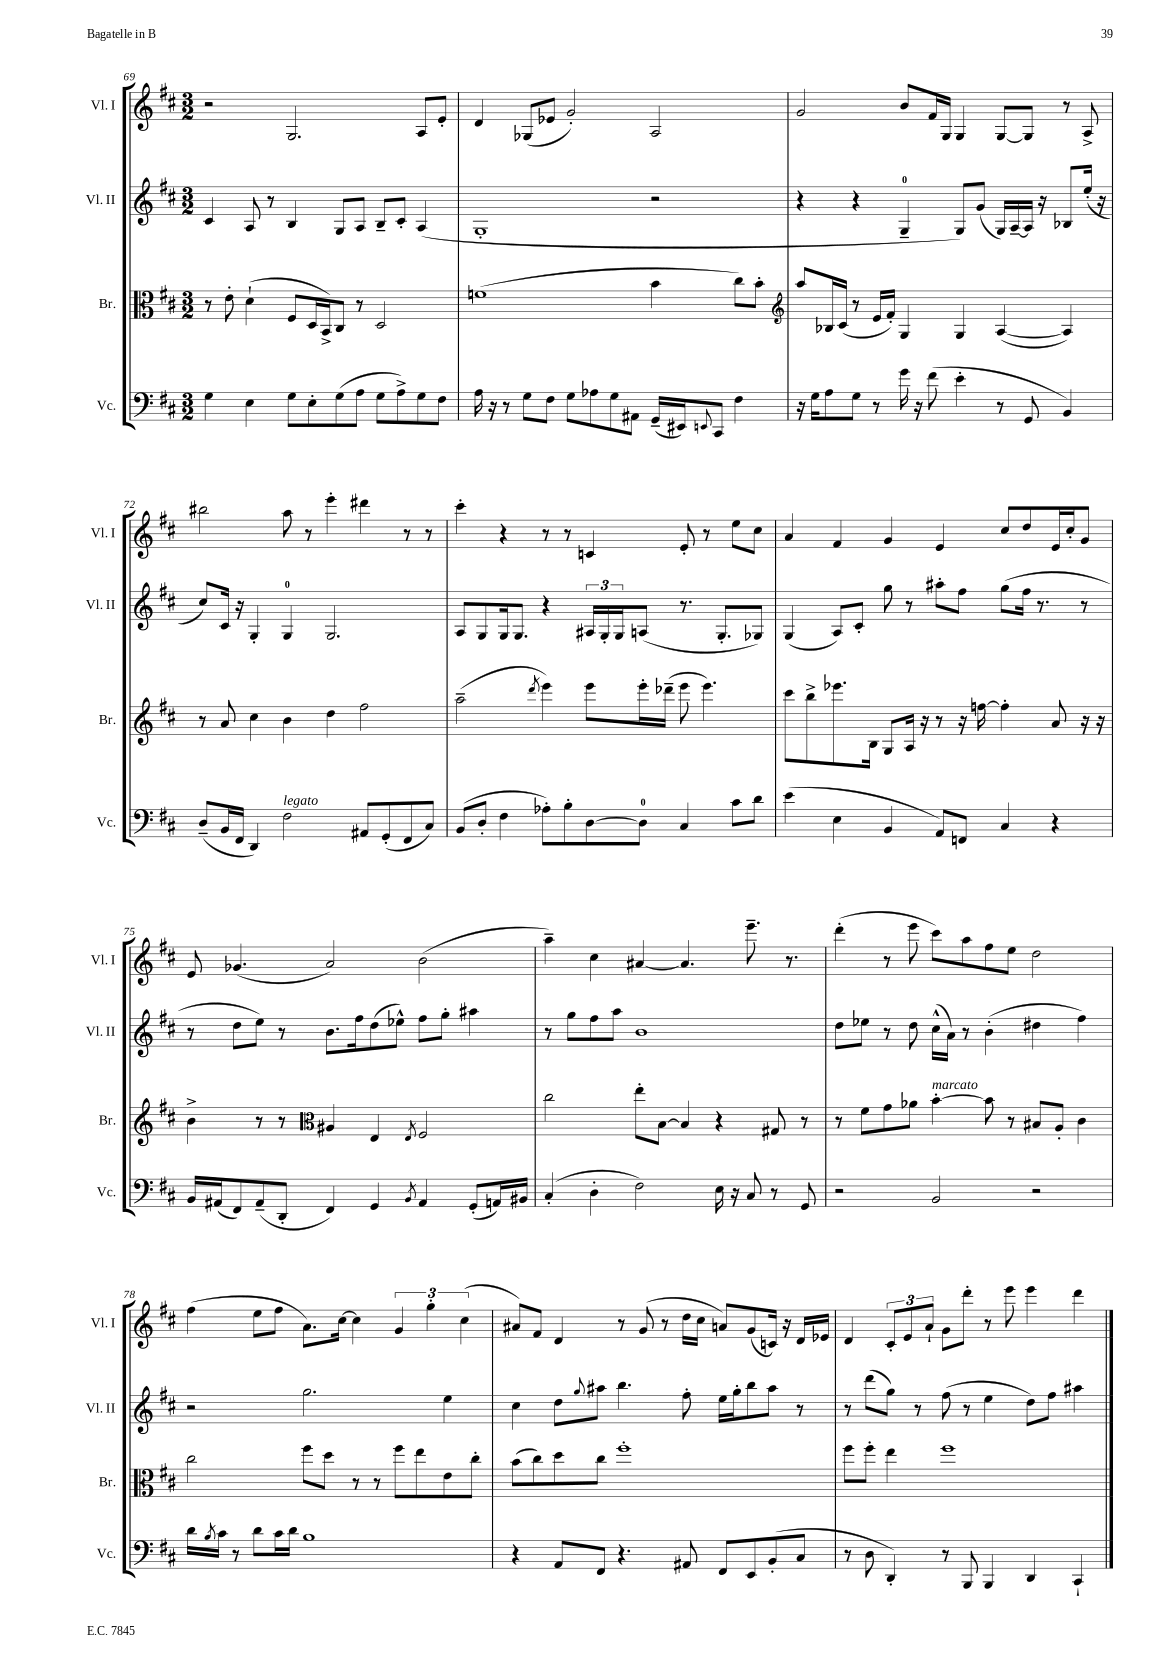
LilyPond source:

<<
\new StaffGroup <<
\new Staff = "s0" \with { instrumentName = "Vl. I" shortInstrumentName = "Vl. I" } {
    \clef treble \key d \major \numericTimeSignature \time 3/2
    r2 g2. a8 e'8-. |
    d'4 ges8( ees'8 g'2-.) a2 |
    g'2 b'8 fis'16 g16 g4 g8~ g8 r8 a8-> |
    bis''2 a''8 r8 e'''4-. dis'''4 r8 r8 |
    cis'''4-. r4 r8 r8 c'4 e'8-. r8 e''8 cis''8 |
    a'4 fis'4 g'4 e'4 cis''8 d''8 e'16 cis''16-. g'8 |
    e'8 ges'4.( a'2) b'2( |
    a''4--) cis''4 ais'4~ ais'4. e'''8.-- r8. |
    d'''4-.( r8 e'''8 cis'''8) a''8 fis''8 e''8 d''2 |
    fis''4( e''8 fis''8 a'8.) cis''16~ cis''4 \tuplet 3/2 { g'4 g''4-. cis''4( } |
    ais'8) fis'8 d'4 r8 g'8( r8 d''16 cis''16 a'8) g'8( c'16) r16 d'16 ees'16 |
    d'4 \tuplet 3/2 { cis'8-. e'8 a'8-! } g'8 d'''8-. r8 e'''8 e'''4 d'''4 \bar "|." |
}
\new Staff = "s1" \with { instrumentName = "Vl. II" shortInstrumentName = "Vl. II" } {
    \clef treble \key d \major \numericTimeSignature \time 3/2
    cis'4 a8 r8 b4 g8 a8 b8-- cis'8-. a4( |
    g1-. r2 |
    r4 r4 g4-0-- g8) g'8( g16) a16~-- a16 r16 bes8 e''16-.( r16 |
    cis''8) cis'16 r16 g4-. g4-0 g2. |
    a8 g8 g16 g8. r4 \tuplet 3/2 { ais16 g16-. g16 } a8( r8. g8.-. ges8) |
    g4( a8) cis'8-. g''8 r8 ais''8-. fis''8 g''8( fis''16 r8. r8 |
    r8 d''8 e''8) r8 b'8. fis''16 d''8( ees''8-^) fis''8 g''8-. ais''4 |
    r8 g''8 fis''8 a''8 b'1 |
    d''8 ees''8 r8 d''8 cis''16-^( a'16) r8 b'4-.( dis''4 fis''4) |
    r2 g''2. e''4 |
    cis''4 d''8 \appoggiatura { g''8 } ais''8 b''4. fis''8-. e''16 g''16-. b''8 ais''8 r8 |
    r8 d'''8( g''8) r8 fis''8( r8 e''4 d''8) fis''8 ais''4 \bar "|." |
}
\new Staff = "s2" \with { instrumentName = "Br." shortInstrumentName = "Br." } {
    \clef alto \key d \major \numericTimeSignature \time 3/2
    r8 e'8-. d'4-!( fis8 d16 b,16->) cis8 r8 d2 |
    f'1( b'4 cis''8) b'8-. |
    \clef treble a''8 bes16 cis'16( r8 e'16 fis'16-.) g4 g4 a4~( a4) |
    r8 a'8 cis''4 b'4 d''4 fis''2 |
    a''2--( \acciaccatura { d'''8 } e'''4) e'''8 e'''16-. des'''16--( e'''8 e'''4.) |
    cis'''8 b''8-> ees'''8. b16 g8 a16 r16 r8 r16 f''16~ f''4-. a'8 r16 r16 |
    b'4-> r8 r8 \clef alto ais4 e4 \acciaccatura { e8 } fis2 |
    cis''2 e''8-. b8~ b4 r4 gis8 r8 |
    r8 fis'8 g'8 aes'8 b'4~-.^\markup { \italic "marcato" } b'8 r8 bis8 a8-. cis'4 |
    cis''2 fis''8 d''8 r8 r8 fis''8 e''8 e'8 cis''8-. |
    b'8( cis''8) d''8 cis''8 fis''1-. |
    fis''8 fis''8-. e''4 fis''1 \bar "|." |
}
\new Staff = "s3" \with { instrumentName = "Vc." shortInstrumentName = "Vc." } {
    \clef bass \key d \major \numericTimeSignature \time 3/2
    g4 e4 g8 e8-. g8( a8 g8 a8->) g8 fis8 |
    a16 r16 r8 g8 fis8 g8 aes8 g8 ais,8 g,16--( eis,16) \appoggiatura { e,8 } cis,8 fis4 |
    r16 g16 a8 g8 r8 g'16 r16 fis'8( e'4-. r8 g,8 b,4) |
    d8--( b,16 fis,16 d,4) fis2^\markup { \italic "legato" } ais,8 g,8-.( fis,8 cis8) |
    b,8( d8-. fis4 aes8-.) b8-. d8~ d8-0 cis4 cis'8 d'8 |
    e'4( e4 b,4 a,8) f,8 cis4 r4 |
    b,16 ais,16( fis,8) ais,8--( d,8-. fis,4) g,4 \acciaccatura { b,8 } ais,4 g,8-.( a,16) bis,16 |
    cis4-.( d4-. fis2) e16 r16 cis8 r8 g,8 |
    r2 b,2 r2 |
    d'16 \acciaccatura { b8 } cis'16 r8 d'8 cis'16 d'16 b1 |
    r4 a,8 fis,8 r4. ais,8 fis,8 e,8 b,8-.( cis8 |
    r8 d8 d,4-.) r8 b,,8 b,,4 d,4 cis,4-! \bar "|." |
}
>>
>>
\layout { \context { \Score currentBarNumber = #69 } }
